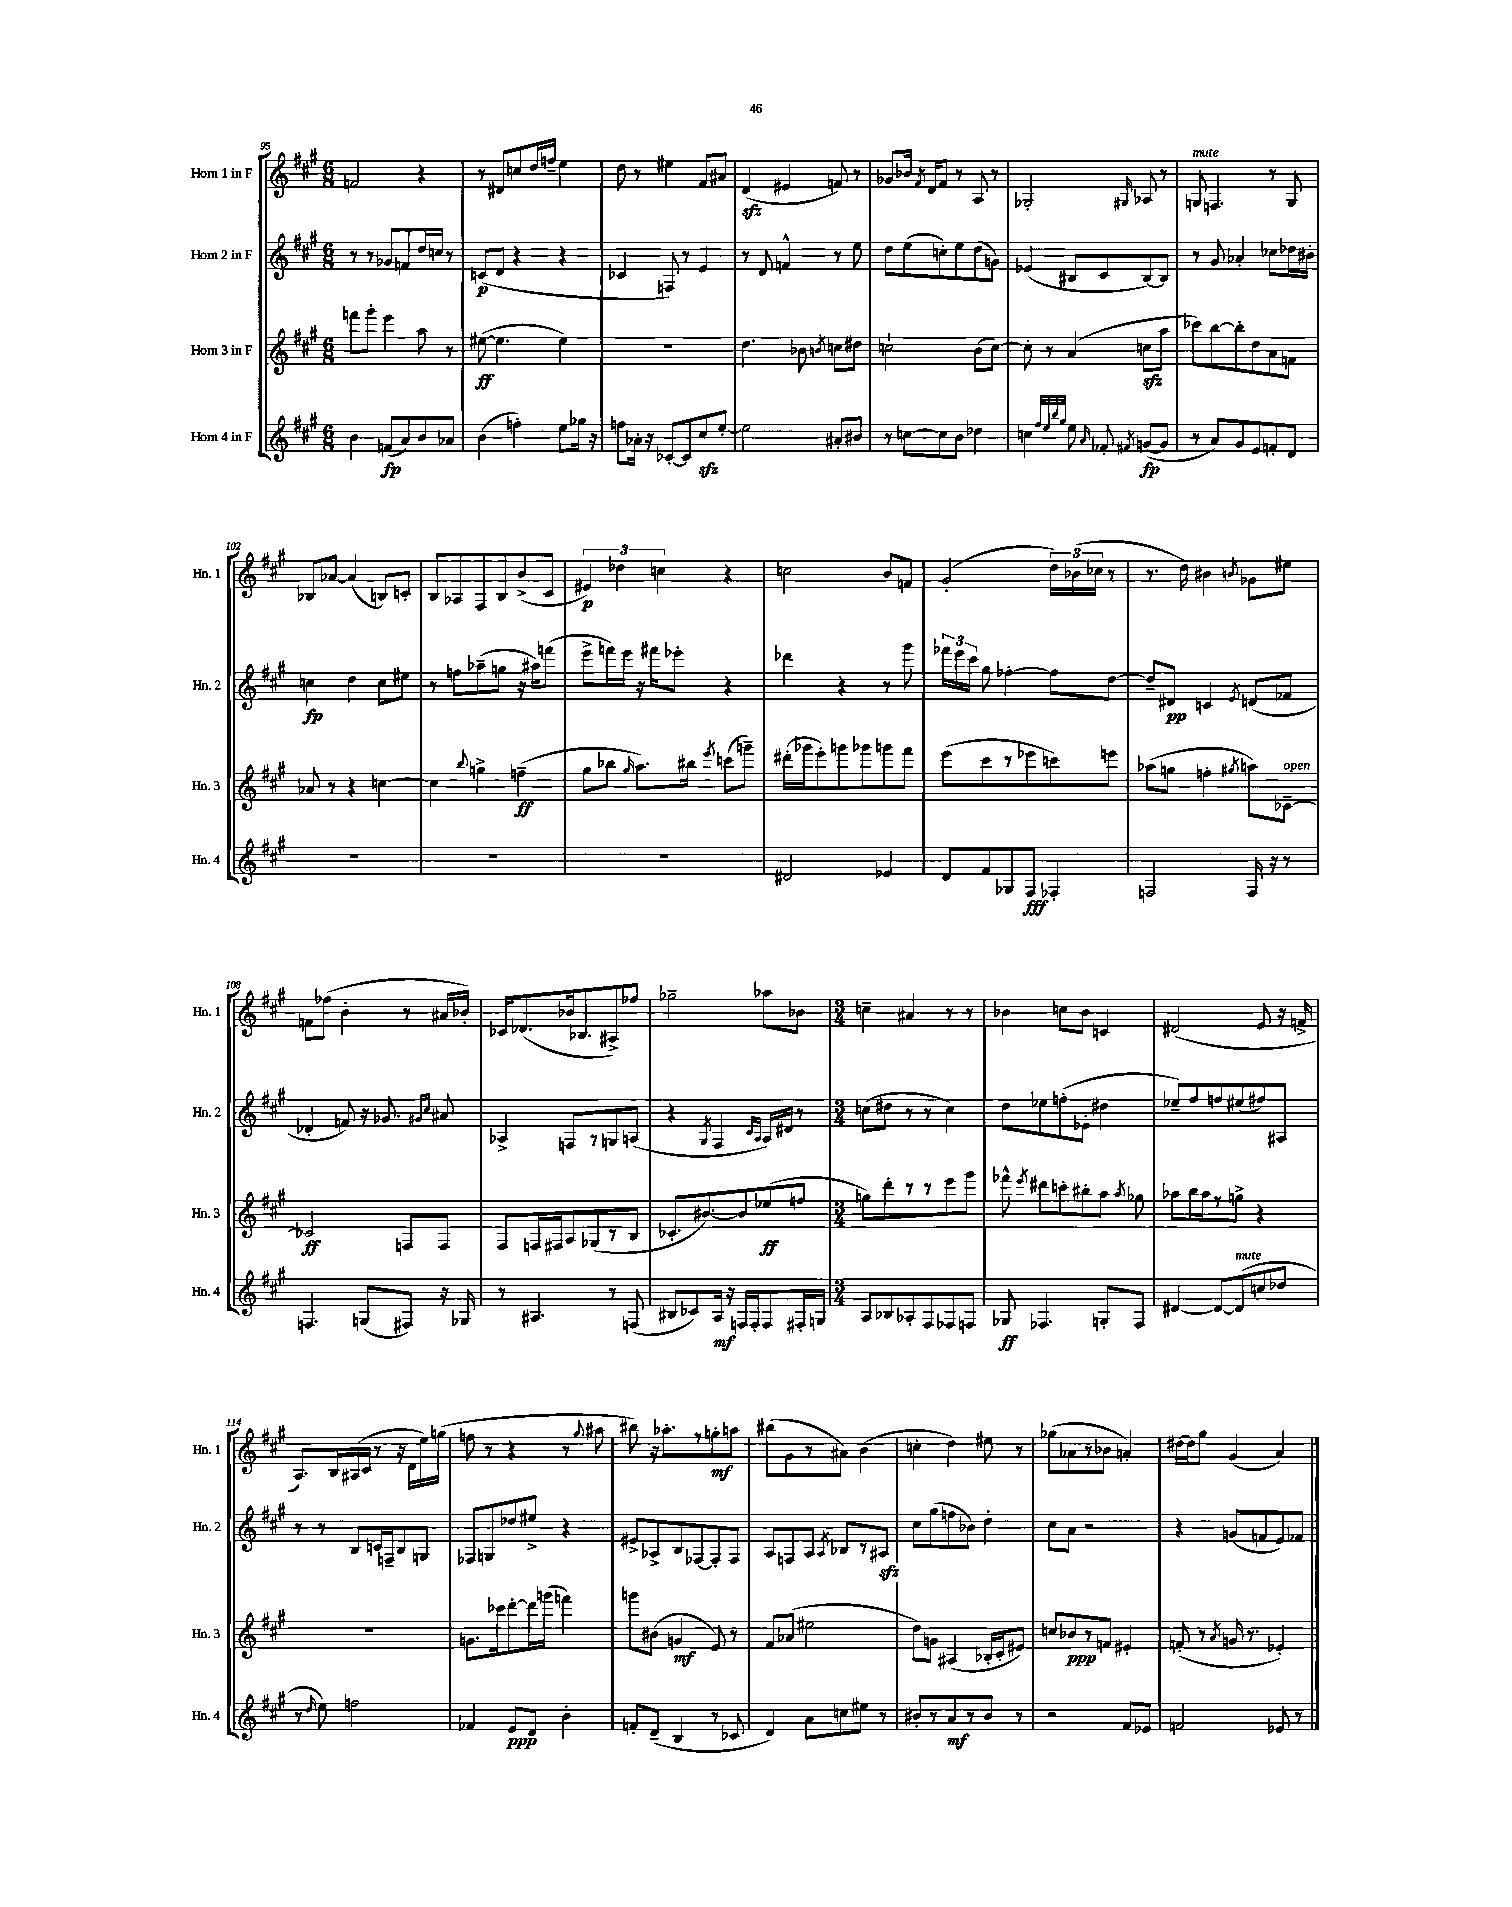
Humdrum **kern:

**kern	**kern	**kern	**kern
*staff4	*staff3	*staff2	*staff1
*clefG2	*clefG2	*clefG2	*clefG2
*k[f#c#g#]	*k[f#c#g#]	*k[f#c#g#]	*k[f#c#g#]
*M6/8	*M6/8	*M6/8	*M6/8
4b	8fff	8r	2f
.	8ggg#'	8r	.
(8f	4eee	8g-	.
8a)	.	8f	.
8b	8aa	16dd	4r
.	.	16cc	.
8a-	8r	8r	.
=	=	=	=
(4b	([8ee#	(8c	8r
.	4.ee#]	8d	8d#
4ff')	.	4r	8cc
.	.	.	16dd
.	.	.	16ff~
8ee	4ee#)	4r	4ee
16gg-	.	.	.
16r	.	.	.
=	=	=	=
8ff	2.r	4c-	8dd
16a-'	.	.	8r
16r	.	.	.
[8c-'	.	8F)	4ee#
8c-]	.	8r	.
8cc#	.	4e	8f#
[8ee'	.	.	8a#
=	=	=	=
2ee]	4.dd	8r	(4d
.	.	8d	.
.	.	4f^^	4e#
.	8b-	.	.
.	8qb	.	.
8a#'	8cc	8r	8f)
8b#	8dd#	8ee	8r
=	=	=	=
8r	2cc`	8dd	8g-
[8cc	.	(8ee	16b-
.	.	.	8qf#
.	.	.	16d
8cc]	.	8cc')	8f#
8b	.	8ee	8r
4dd-	(8b	(8dd	8A
.	[8cc)	8g)	8r
=	=	=	=
4cc	8cc']	(4e-	2G-'
.	8r	.	.
32qqff#	.	.	.
32qqee	.	.	.
32qqbb	.	.	.
32qqgg#	.	.	.
8ee	(4a	8B#	.
16qqa	.	.	.
8f-'	.	8c#	.
8qf#	.	.	16qqG#
([8g	8cc	[8B#)	8A-
8g]	8aa	8B#]	8r
=	=	=	=
8r	8ccc-)	8r	8G
8a)	[8bb	8g#	4.F
8g#	8bb']	4a-'	.
8e	8dd	.	.
8f'	8a	8cc-	8r
8d	8f	16dd-	8G
.	.	16b#'	.
=	=	=	=
2.r	8a-	4cc	8B-
.	8r	.	[8a-
.	4r	4dd	(4a-]
.	[4cc	8cc	8B)
.	.	8ee#	8c'
=	=	=	=
2.r	4cc]	8r	8B
.	.	8ff	8A-
.	8qqbb	.	.
.	4gg^	(8aa-~	8F#
.	.	8gg	8B
.	(4ff~	16r	(8b^
.	.	16aa#)	.
.	.	(8fff	8c#
=	=	=	=
2.r	8gg#	8eee^	6e#)
.	8bb-	16fff)	.
.	.	.	6dd-
.	.	16eee	.
.	16qqgg#	.	.
.	8.aa)	16r	.
.	.	16fff#	.
.	.	.	6cc
.	.	8eee-'	.
.	16bb#	.	.
.	8qeee	.	.
.	(8ccc	4r	4r
.	8ggg~)	.	.
=	=	=	=
2d#	(16ddd#'	4ddd-	2cc
.	16ggg-	.	.
.	8eee')	.	.
.	8ggg	4r	.
.	8ggg-	.	.
4e-	8ggg	8r	8b
.	8fff#	8ggg#	8f
=	=	=	=
8d	(8eee	24fff-	(2g#'
.	.	24eee	.
.	.	24ccc#	.
8f#	8ccc#	8gg#	.
8G-	8r	[4ff-'	.
8F#	8eee-	.	.
4F-'	8ccc)	8ff-]	24dd)
.	.	.	(24b-
.	.	.	24cc-
.	8eee	[8dd	8r
=	=	=	=
2F	(8aa-	8dd~]	8.r
.	8gg	8d#	.
.	.	.	16dd)
.	4ff'	4c	4b#
.	8qgg#	8qe	8qb
16F	8aa)	(8d	8g-
16r	.	.	.
8r	[8c-~	8f-	8ee#
=	=	=	=
4.F	2c-]	4d-'	8f
.	.	.	(8ff-
.	.	8f)	4b'
(8G	.	16r	.
.	.	8.g-	.
8F#)	8F	.	8r
.	.	16qqg#	.
.	.	16qqcc#	.
16r	8F	8a#	16a#
16G-	.	.	16b-')
=	=	=	=
8r	8F#	4A-^	16c-
.	.	.	(8.d-
4.A#	16F	.	.
.	16F#	.	.
.	8A	8F	16b-
.	.	.	8.B-
.	(8G-	8r	.
8r	8r	8G	8A#^)
(8F	8B	(8A	8ff-
=	=	=	=
8B#	8.c-'	4r	2gg-~
8c-)	.	.	.
.	[8.b#)	.	.
.	.	8qG#	.
16A	.	4F#	.
16r	.	.	.
16F	8b#]	.	.
16F'	.	.	.
.	.	16qqc#	.
.	.	16qqA	.
8F	(8ee-	16A)	8aa-
.	.	16d#	.
16F#'	8ff	8r	8b-
16G	.	.	.
=	=	=	=
*M3/4	*M3/4	*M3/4	*M3/4
8A	8gg)	(8cc	4cc~
8B-	8ddd'	8dd#	.
8A-'	8r	8r	4a#
8F#	8r	8r	.
8F-	8eee	4cc)	8r
8F	8ggg#	.	8r
=	=	=	=
8G-	8fff-^^	8dd	4b-
.	8qeee	.	.
4.F-	8ddd#	8ee-	.
.	8ccc'	(8ff'	8cc
.	8bb#'	8e-'	8b-
8G'	8aa	4dd#	4c
.	8qaa	.	.
8F-	8gg-	.	.
=	=	=	=
[4d#	8aa-	8ee-~)	(2d#
.	16bb	8ff#	.
.	16aa-	.	.
8d#_	8r	8ff	.
(8d#]	8gg^	(8ee#	.
8cc	4r	8ff#)	8e
8dd-	.	8A#	16r
.	.	.	16f^
=	=	=	=
8r	2.r	8r	8.A)
16qqdd	.	.	.
8ee)	.	8r	.
.	.	.	16B
2ff	.	8B	(16A#
.	.	.	16c#
.	.	16c	8r
.	.	16F~	.
.	.	8B	16r
.	.	.	16d
.	.	8G	16ee)
.	.	.	(16gg
=	=	=	=
4f-	8.g	8F-	8ff
.	.	8G	8r
.	16ccc-	.	.
8e	[8ddd'	8dd-	4r
8d	16ddd]	8ee#^	.
.	(16ggg	.	.
4b'	4fff)	4r	8r
.	.	.	8qqgg#
.	.	.	8aa#
=	=	=	=
8f'	8ggg	8e#^	8bb#)
(8d~	(8b#	8A-^	16r
.	.	.	8.aa-'
4B	4g	8B	.
.	.	[8F-	8r
8r	8e)	8F-']	8gg'
8c-	8r	8F-	8aa
=	=	=	=
4d)	8f#	8A	(8bb#
.	(8a-	8F	8g#
8a	2ee#	8A	8r
.	.	8qA	.
8cc	.	8B-	8a#)
8ee#	.	8r	(4b
8r	.	8A#	.
=	=	=	=
8b#'	8dd)	8cc#	4cc'
8r	8g	(8gg#	.
8a	(4A#	8ff	4dd)
8r	.	8b-)	.
8b#	16B-'	4dd'	8ee#
.	16c#'	.	.
8r	8e#)	.	8r
=	=	=	=
2r	8cc	8cc#	(8gg-
.	8b-	8a	8a-
.	8r	2r	8r
.	8f	.	8b-
8f#	4e#'	.	4a')
8e-	.	.	.
=	=	=	=
2f	(8f'	4r	[16dd#
.	.	.	16dd#]
.	8r	.	8gg#
.	8qa	.	.
.	16g	(8g	(4g#
.	8.r	.	.
.	.	8f	.
8e-	4e-')	8e)	4a)
8r	.	8f-	.
==	==	==	==
*-	*-	*-	*-
